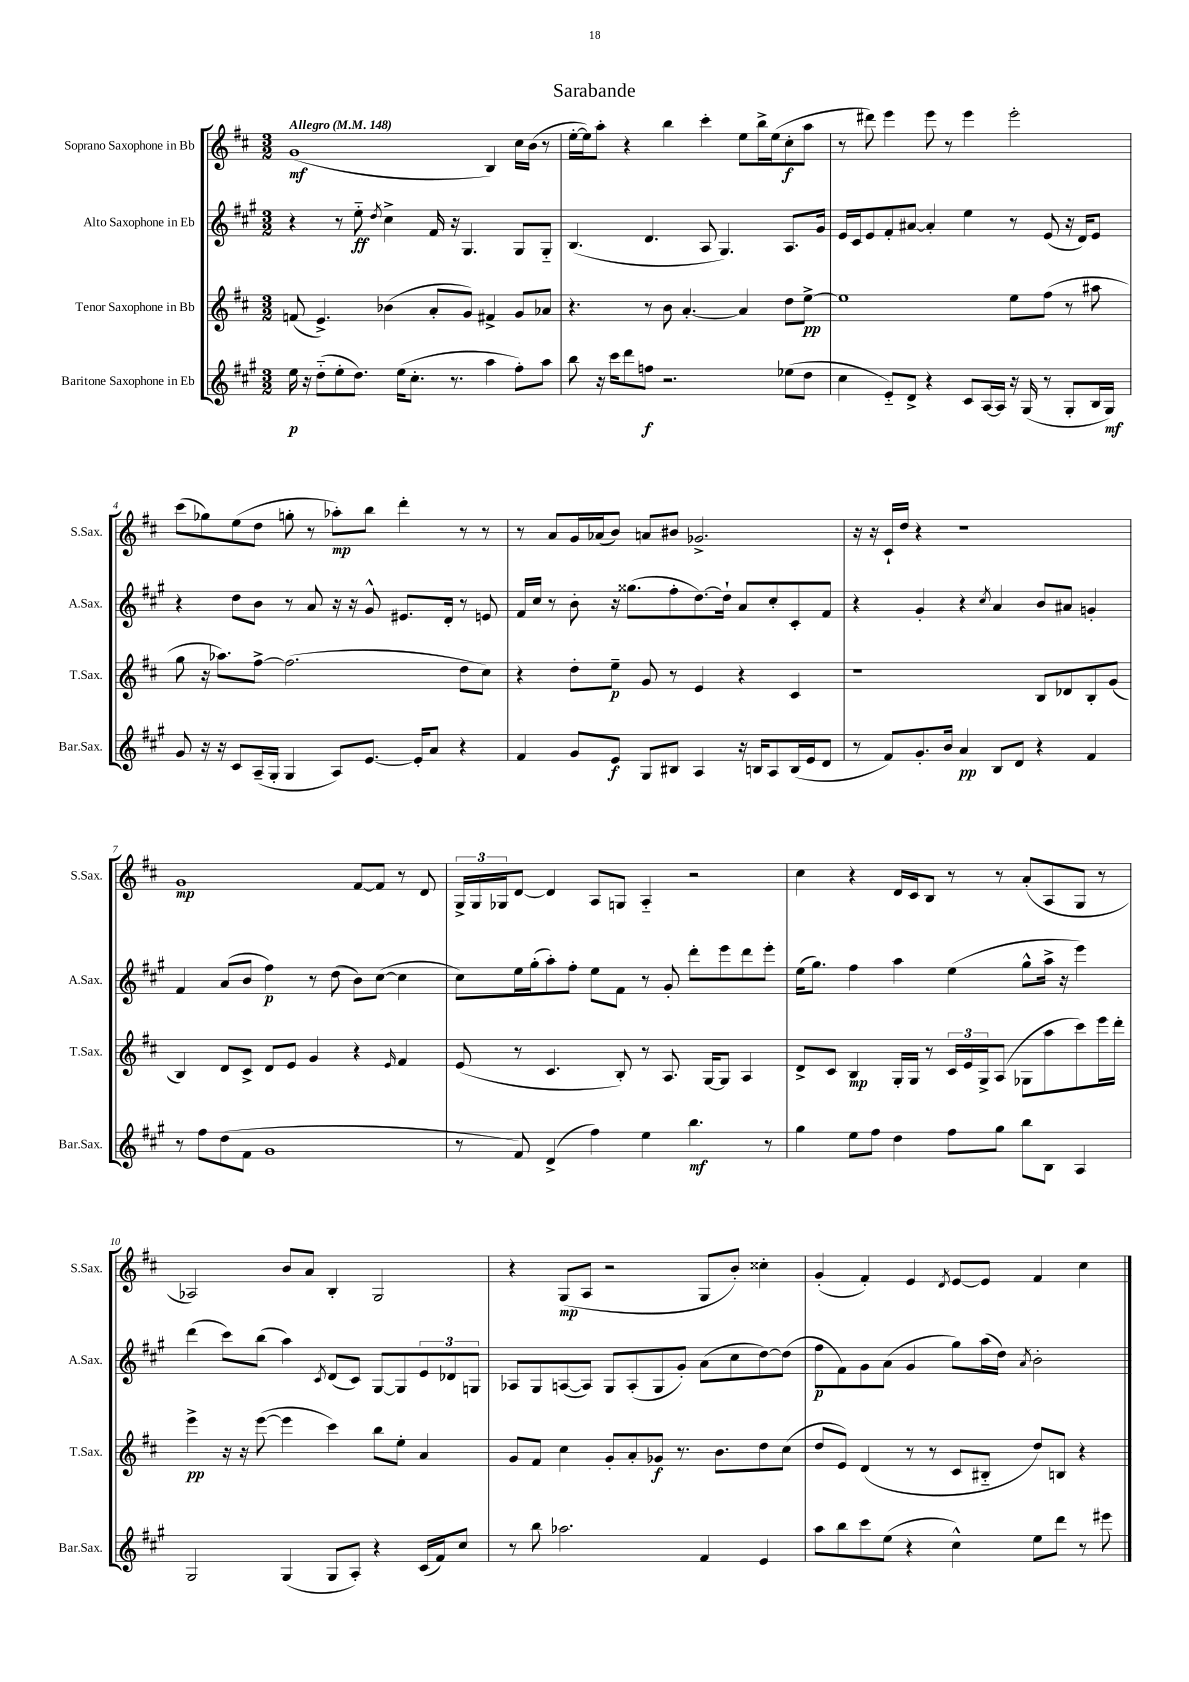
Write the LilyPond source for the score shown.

\header { title = "Sarabande" }
<<
\new StaffGroup <<
\new Staff = "s0" \with { instrumentName = "Soprano Saxophone in Bb" shortInstrumentName = "S.Sax." } {
    \clef treble \key d \major \numericTimeSignature \time 3/2 \tempo "Allegro" 4 = 148
    g'1\mf( b4) cis''16 b'16( r8 |
    e''16~-. e''16) a''8-. r4 b''4 cis'''4-. e''8 b''16-> e''16( cis''8-.\f a''8 |
    r8 dis'''8) e'''4 e'''8 r8 e'''4 e'''2-. |
    cis'''8( ges''8) e''8( d''8 g''8-. r8 aes''8-.\mp) b''8 d'''4-. r8 r8 |
    r8 a'8 g'16 aes'16( b'8) a'8 bis'8 ges'2.-> |
    r16 r16 cis'16-! d''16 r4 r1 |
    g'1\mp fis'8~ fis'8 r8 d'8 |
    \tuplet 3/2 { g16-> g16 ges16 } d'8~ d'4 a8 g8 a4-_ r2 |
    cis''4 r4 d'16 cis'16 b8 r8 r8 a'8-.( a8 g8 r8 |
    aes2) b'8 a'8 b4-. g2 |
    r4 g8\mp( a8 r2 g8 b'8-.) cisis''4-. |
    g'4-.( fis'4-.) e'4 \acciaccatura { d'8 } e'8~ e'8 fis'4 cis''4 \bar "|." |
}
\new Staff = "s1" \with { instrumentName = "Alto Saxophone in Eb" shortInstrumentName = "A.Sax." } {
    \clef treble \key a \major \numericTimeSignature \time 3/2
    r4 r8 e''8-_\ff \acciaccatura { d''8 } cis''4-> fis'16 r16 gis4. gis8 gis8-_ |
    b4.( d'4. a8 gis4.) a8. gis'16 |
    e'16 cis'16 e'8 fis'8-. ais'8~ ais'4-. e''4 r8 e'8( r16 d'16) e'8 |
    r4 d''8 b'8 r8 a'8 r16 r16 gis'8-^ eis'8. d'16-. r8 e'8 |
    fis'16 cis''16 r8 b'8-. r16 gisis''8.( fis''8-. d''8.~) d''16-! a'8 cis''8-. cis'8-. fis'8 |
    r4 gis'4-. r4 \acciaccatura { cis''8 } a'4 b'8 ais'8 g'4-. |
    fis'4 a'8( b'8 fis''4\p) r8 d''8( b'8) cis''8~( cis''4 |
    cis''8) e''16 gis''16-.( a''8-.) fis''8-. e''8 fis'8 r8 gis'8-. d'''8-. e'''8 d'''8 e'''8-. |
    e''16( gis''8.) fis''4 a''4 e''4( gis''8-^ a''16-> r16 e'''4) |
    d'''4( cis'''8) b''8( a''4) \acciaccatura { cis'8 } d'8( cis'8) gis8~ gis8 \tuplet 3/2 { e'8 des'8 g8 } |
    aes8 gis8 a8~( a8) gis8 a8-.( gis8 gis'8-.) a'8( cis''8 d''8~) d''8( |
    fis''8\p fis'8) gis'8 a'8( gis'4 gis''8) a''16( d''16) \acciaccatura { a'8 } b'2-. \bar "|." |
}
\new Staff = "s2" \with { instrumentName = "Tenor Saxophone in Bb" shortInstrumentName = "T.Sax." } {
    \clef treble \key d \major \numericTimeSignature \time 3/2
    f'8( e'4.->) bes'4( a'8-. g'8) fis'4-> g'8 aes'8 |
    r4. r8 b'8 a'4.~-. a'4 d''8 e''8~->\pp |
    e''1 e''8 fis''8( r8 ais''8 |
    g''8 r16 aes''8.) fis''8~-> fis''2.( d''8 cis''8) |
    r4 d''8-. e''8--\p g'8 r8 e'4 r4 cis'4 |
    r1 b8 des'8 b8-. g'8( |
    b4) d'8 cis'8-> d'8 e'8 g'4 r4 \grace { e'16 } fis'4 |
    e'8( r8 cis'4. b8-.) r8 a8. g16~ g8 a4 |
    d'8-> cis'8 b4\mp g16-. g16 r8 \tuplet 3/2 { cis'16 e'16 g16-> } a8( ges8 a''8 cis'''8) e'''16 d'''16-. |
    e'''4->\pp r16 r16 e'''8~( e'''4 cis'''4) b''8 e''8-. a'4 |
    g'8 fis'8 cis''4 g'8-. a'8-. ges'8\f r8. b'8. d''8 cis''8( |
    d''8 e'8) d'4( r8 r8 cis'8 bis8-_ d''8) b8 r4 \bar "|." |
}
\new Staff = "s3" \with { instrumentName = "Baritone Saxophone in Eb" shortInstrumentName = "Bar.Sax." } {
    \clef treble \key a \major \numericTimeSignature \time 3/2
    e''16\p r16 d''8-_( e''8-. d''8.) e''16( cis''8.-. r8. a''4 fis''8-.) a''8 |
    b''8 r16 cis'''16 d'''8 f''8\f r2. ees''8( d''8 |
    cis''4 e'8-_) d'8-> r4 cis'8 a16~ a16 r16 gis16( r8 gis8-. b16 gis16\mf) |
    gis'8 r16 r16 cis'8 a16--( gis16-. gis4 a8) e'8.~ e'16-. a'8 r4 |
    fis'4 gis'8 e'8\f gis8 bis8 a4 r16 b16 a8 b16( e'16 d'8 |
    r8 fis'8) gis'8.-. b'16 a'4\pp b8 d'8 r4 fis'4 |
    r8 fis''8 d''8( fis'8 gis'1 |
    r8 fis'8) d'4->( fis''4) e''4 b''4.\mf r8 |
    gis''4 e''8 fis''8 d''4 fis''8 gis''8 b''8 b8 a4 |
    gis2 gis4( gis8 a8-.) r4 cis'16( fis'16) cis''8 |
    r8 b''8 aes''2. fis'4 e'4 |
    a''8 b''8 cis'''8 e''8( r4 cis''4-^) e''8 d'''8 r8 eis'''8 \bar "|." |
}
>>
>>
